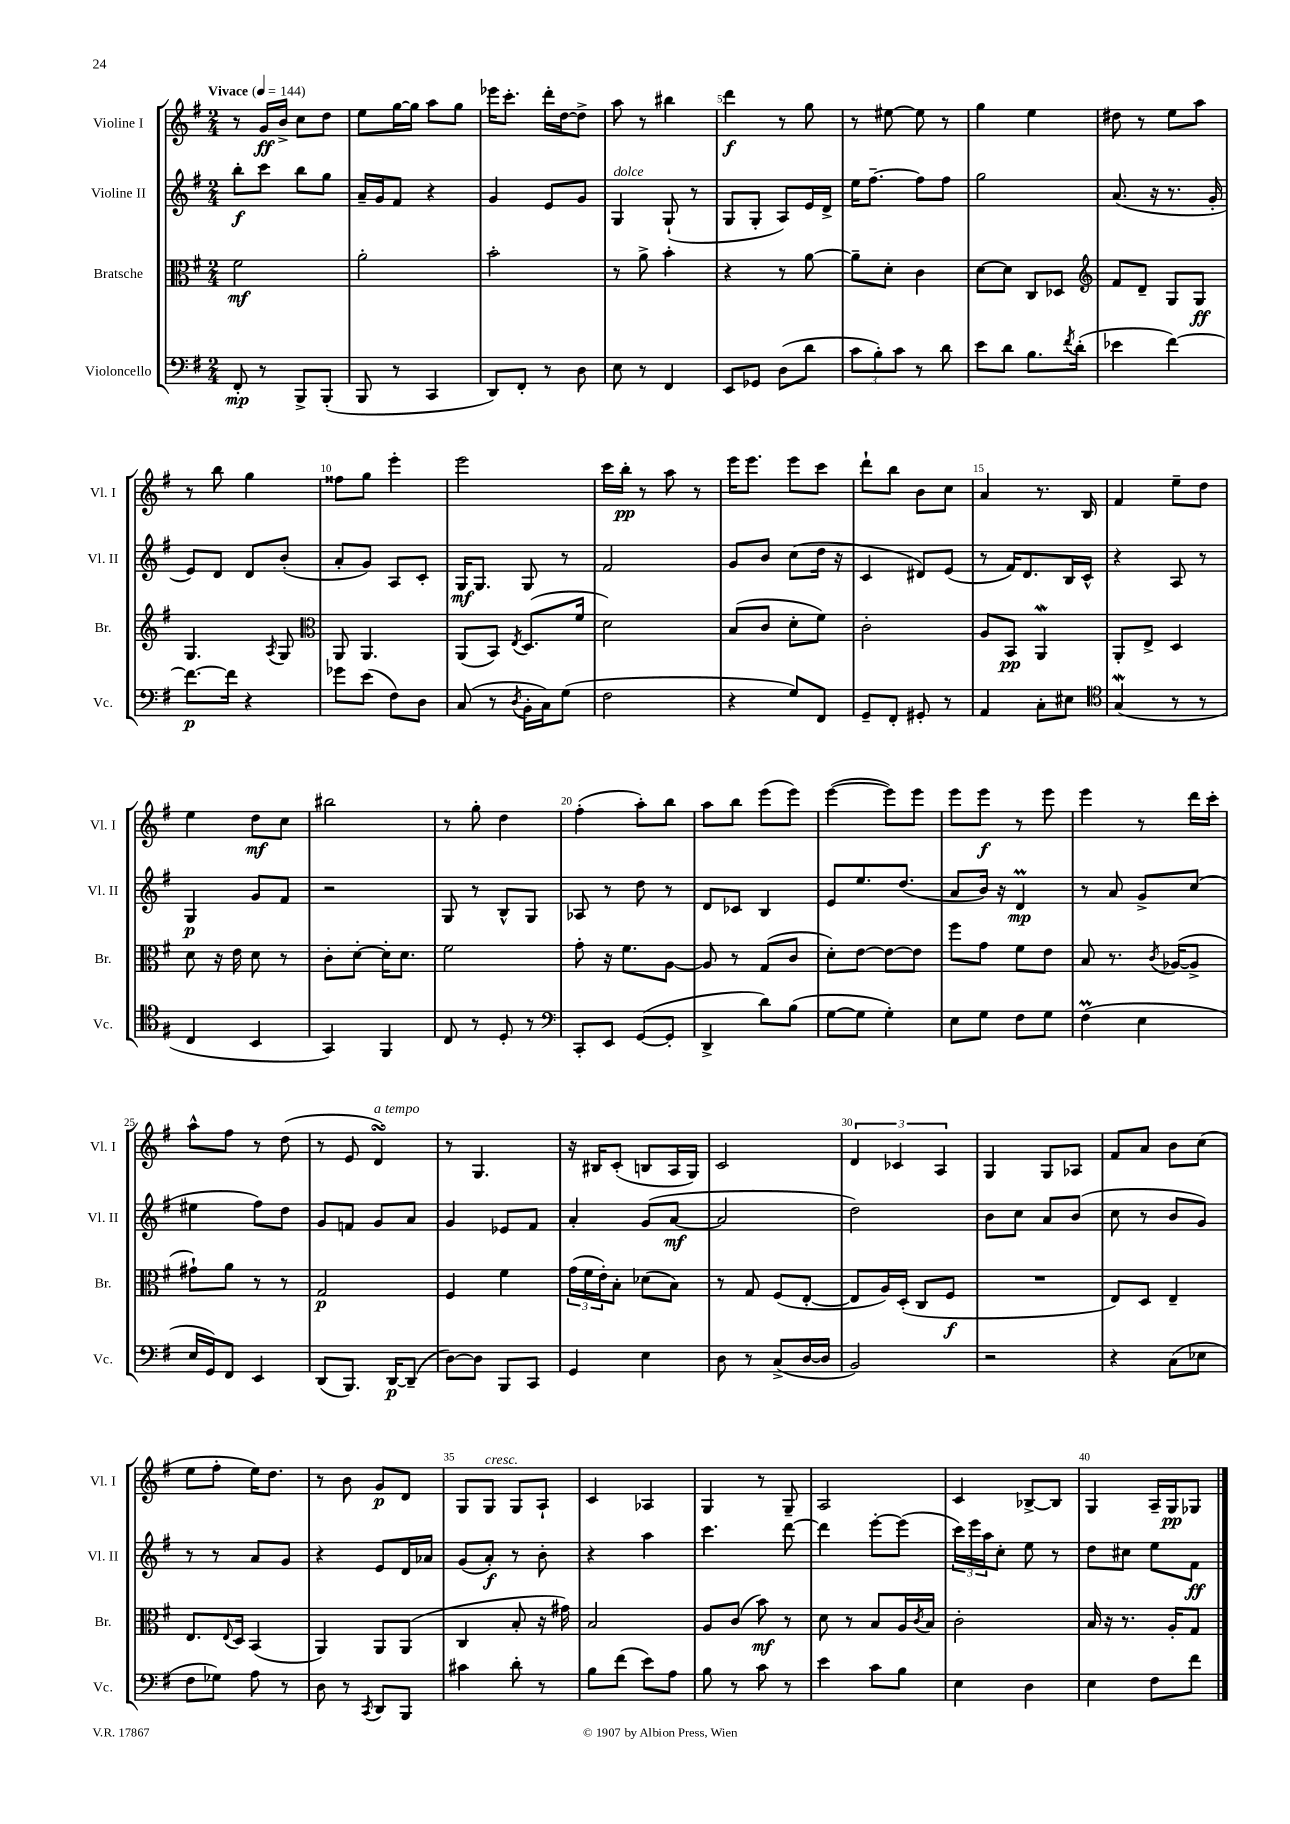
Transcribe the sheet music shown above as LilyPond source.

<<
\new StaffGroup <<
\new Staff = "s0" \with { instrumentName = "Violine I" shortInstrumentName = "Vl. I" } {
    \clef treble \key g \major \numericTimeSignature \time 2/4 \tempo "Vivace" 4 = 144
    r8 g'16\ff b'16-> c''8 d''8 |
    e''8 g''16~ g''16 a''8 g''8 |
    ees'''16 c'''8.-. d'''16-. d''16~ d''8-> |
    a''8 r8 bis''4 |
    d'''4\f r8 g''8 |
    r8 eis''8~ eis''8 r8 |
    g''4 e''4 |
    dis''8 r8 e''8 a''8 |
    r8 b''8 g''4 |
    fisis''8 g''8 e'''4-. |
    e'''2 |
    c'''16 b''16-.\pp r8 a''8 r8 |
    e'''16 e'''8. e'''8 c'''8 |
    d'''8-! b''8 b'8 c''8 |
    a'4 r8. b16 |
    fis'4 e''8-- d''8 |
    e''4 d''8\mf c''8 |
    bis''2 |
    r8 g''8-. d''4 |
    fis''4-.( a''8-.) b''8 |
    a''8 b''8 e'''8( e'''8) |
    e'''4~( e'''8) e'''8 |
    e'''8 e'''8\f r8 e'''8 |
    e'''4 r8 d'''16 c'''16-. |
    a''8-^ fis''8 r8 d''8( |
    r8 e'8 d'4\turn^\markup { \italic "a tempo" }) |
    r8 g4. |
    r16 bis16 c'8-.( b8 a16 g16) |
    c'2 |
    \tuplet 3/2 { d'4 ces'4 a4 } |
    g4 g8 aes8 |
    fis'8 a'8 b'8 c''8( |
    e''8 fis''8-. e''16) d''8. |
    r8 b'8 g'8\p d'8 |
    g8 g8^\markup { \italic "cresc." } g8 a8-! |
    c'4 aes4 |
    g4 r8 g8-- |
    a2 |
    c'4 bes8~-> bes8 |
    g4 a16-- g16\pp ges8 \bar "|." |
}
\new Staff = "s1" \with { instrumentName = "Violine II" shortInstrumentName = "Vl. II" } {
    \clef treble \key g \major \numericTimeSignature \time 2/4
    b''8-.\f c'''8 b''8 g''8 |
    a'16-- g'16 fis'8 r4 |
    g'4 e'8 g'8 |
    g4^\markup { \italic "dolce" } g8-!( r8 |
    g8 g8-. a8) e'16 d'16-> |
    e''16 fis''8.~-- fis''8 fis''8 |
    g''2 |
    a'8.( r16 r8. g'16-. |
    e'8) d'8 d'8 b'8-.( |
    a'8-. g'8) a8 c'8-. |
    g16\mf g8. g8 r8 |
    fis'2 |
    g'8 b'8 c''8( d''16 r16 |
    c'4 dis'8) e'8( |
    r8 fis'16) d'8. b16 c'16-^ |
    r4 a8 r8 |
    g4\p g'8 fis'8 |
    r2 |
    g8 r8 b8-^ g8 |
    aes8 r8 d''8 r8 |
    d'8 ces'8 b4 |
    e'8 e''8. d''8.( |
    a'8 b'16) r16 d'4\prall\mp |
    r8 a'8 g'8-> c''8( |
    eis''4 fis''8) d''8 |
    g'8 f'8 g'8 a'8 |
    g'4 ees'8 fis'8 |
    a'4-. g'8( a'8~\mf |
    a'2 |
    d''2) |
    b'8 c''8 a'8 b'8( |
    c''8 r8 b'8 g'8) |
    r8 r8 a'8 g'8 |
    r4 e'8 d'16 aes'16 |
    g'8( a'8-.\f) r8 b'8-. |
    r4 a''4 |
    c'''4. d'''8~ |
    d'''4 e'''8~-. e'''8( |
    \tuplet 3/2 { c'''16) e'''16 a''16 } c''8-. e''8 r8 |
    d''8 cis''8 e''8 fis'8\ff \bar "|." |
}
\new Staff = "s2" \with { instrumentName = "Bratsche" shortInstrumentName = "Br." } {
    \clef alto \key g \major \numericTimeSignature \time 2/4
    fis'2\mf |
    a'2-. |
    b'2-. |
    r8 a'8-> b'4-. |
    r4 r8 a'8~ |
    a'8-- d'8-. c'4 |
    d'8~ d'8 c8 des8 |
    \clef treble fis'8 d'8-- g8 g8\ff |
    g4. \acciaccatura { a8 } g8 |
    \clef alto a,8 a,4. |
    a,8( b,8) \acciaccatura { e8 } d8.( fis'16 |
    d'2) |
    b8( c'8 d'8-. fis'8) |
    c'2-. |
    a8 b,8\pp a,4\mordent |
    a,8-. e8-> d4 |
    d'8 r16 e'16 d'8 r8 |
    c'8-. d'8~-. d'16-. d'8. |
    fis'2 |
    g'8-. r16 fis'8. a8~ |
    a8 r8 g8( c'8 |
    d'8-.) e'8~ e'8~ e'8 |
    fis''8 g'8 fis'8 e'8 |
    b8 r8. \acciaccatura { c'8 } aes16~( aes8-> |
    gis'8-!) a'8 r8 r8 |
    g2\p |
    fis4 fis'4 |
    \tuplet 3/2 { g'16( fis'16 e'16-.) } b8-. des'8( b8) |
    r8 g8 fis8( e8~-. |
    e8 a16) d16-.( c8 fis8\f |
    R2 |
    e8) d8 e4-- |
    e8. \appoggiatura { e8 } d16 b,4( |
    a,4) a,8 a,8( |
    c4 b8-. r16 gis'16) |
    b2 |
    a8 c'8( b'8\mf) r8 |
    d'8 r8 b8 a16 \acciaccatura { c'8 } b16 |
    c'2-. |
    b16 r16 r8. a16-. g8 \bar "|." |
}
\new Staff = "s3" \with { instrumentName = "Violoncello" shortInstrumentName = "Vc." } {
    \clef bass \key g \major \numericTimeSignature \time 2/4
    fis,8-.\mp r8 b,,8-> b,,8-.( |
    b,,8 r8 c,4 |
    d,8) fis,8-. r8 d8 |
    e8 r8 fis,4 |
    e,8 ges,8 d8( d'8 |
    \tuplet 3/2 { c'8 b8-.) c'8 } r8 d'8 |
    e'8 d'8 b8. \acciaccatura { fis'8 } d'16-.( |
    ees'4 fis'4~) |
    fis'8.~\p fis'16 r4 |
    ges'8 e'8( fis8) d8 |
    c8( r8 \acciaccatura { d8 } b,16-. c16) g8( |
    fis2 |
    r4 g8) fis,8 |
    g,8-- fis,8-. gis,8-. r8 |
    a,4 c8-. eis8 |
    \clef tenor g4\mordent( r8 r8 |
    c4 b,4 |
    g,4) fis,4 |
    c8 r8 d8-. r8 |
    \clef bass c,8-. e,8 g,8~( g,8-. |
    d,4-> d'8) b8( |
    g8~ g8 g4-.) |
    e8 g8 fis8 g8 |
    fis4\prall( e4 |
    e16 g,16) fis,8 e,4 |
    d,8( b,,8.) d,16~\p d,8--( |
    d8~) d8 b,,8 c,8 |
    g,4 e4 |
    d8 r8 c8->( d16~ d16 |
    b,2) |
    r2 |
    r4 c8( ees8 |
    fis8 ges8) a8 r8 |
    d8 r8 \acciaccatura { c,8 } d,8 b,,8 |
    cis'4 d'8-. r8 |
    b8 fis'8( e'8) a8 |
    b8 r8 c'8 r8 |
    e'4 c'8 b8 |
    e4 d4 |
    e4 fis8 fis'8 \bar "|." |
}
>>
>>
\layout { \context { \Score \override BarNumber.break-visibility = ##(#f #t #t) barNumberVisibility = #(every-nth-bar-number-visible 5) } }
